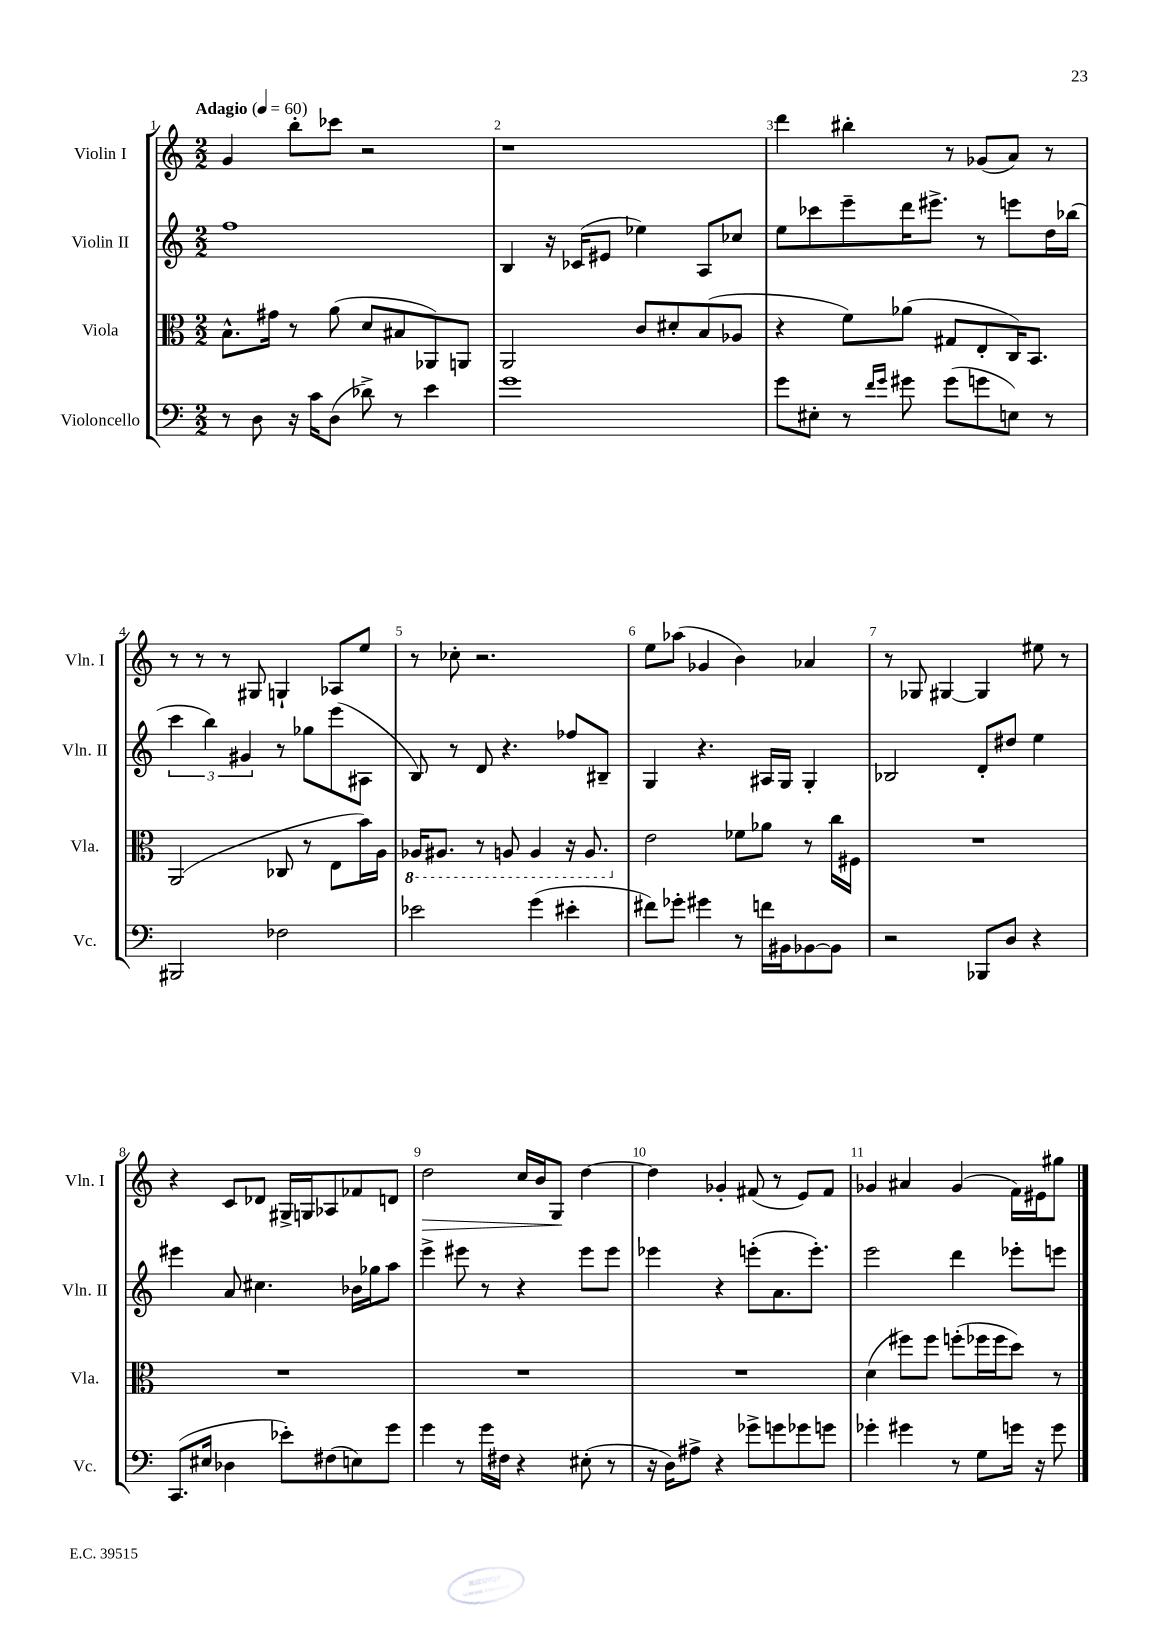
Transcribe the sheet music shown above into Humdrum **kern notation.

**kern	**kern	**kern	**kern
*staff4	*staff3	*staff2	*staff1
*clefF4	*clefC3	*clefG2	*clefG2
*k[]	*k[]	*k[]	*k[]
*M2/2	*M2/2	*M2/2	*M2/2
*MM60	*MM60	*MM60	*MM60
8r	8.B^^	1ff	4g
8D	.	.	.
.	16g#	.	.
16r	8r	.	8bb'
16c	.	.	.
(8D	(8a	.	8ccc-
8d-^)	8d	.	2r
8r	8B#	.	.
4e	8AA-)	.	.
.	8AA	.	.
=	=	=	=
1g	2AA	4B	1r
.	.	16r	.
.	.	(16c-	.
.	.	8e#	.
.	8c	4ee-)	.
.	8d#'	.	.
.	(8B	8A	.
.	8A-	8cc-	.
=	=	=	=
8g	4r	8ee	4ddd
8E#'	.	8ccc-	.
8r	8f)	8eee~	4bb#'
16qqf	.	.	.
16qqg	.	.	.
8g#	(8a-	16ddd	.
.	.	8.eee#^	.
(8g#	8G#	.	8r
8g	8E'	8r	(8g-
8E)	16C)	8eee	8a)
.	8.BB	.	.
8r	.	16dd	8r
.	.	(16bb-	.
=	=	=	=
2BBB#	(2AA	6ccc	8r
.	.	.	8r
.	.	6bb)	.
.	.	.	8r
.	.	6g#	.
.	.	.	8G#
2F-	8C-	8r	4G`
.	8r	8gg-	.
.	8E	(8eee	8A-
.	16b)	8A#	8ee
.	16A	.	.
=	=	=	=
2e-	16AA-	8B)	8r
.	8.AA#	.	.
.	.	8r	8cc-'
.	8r	8d	2.r
.	8AA	4.r	.
(4g	4AA	.	.
4e#'	16r	8ff-	.
.	8.AA	.	.
.	.	8B#~	.
=	=	=	=
8f#)	2e	4G	8ee
8g-'	.	.	(8aa-
4g#	.	4.r	4g-
8r	8f-	.	4b)
16f	8a-	16A#	.
16BB#	.	16G	.
[8BB-	8r	4G'	4a-
8BB-]	16cc	.	.
.	16F#	.	.
=	=	=	=
2r	1r	2B-	8r
.	.	.	8G-
.	.	.	[4G#
8BBB-	.	8d'	4G#]
8D	.	8dd#	.
4r	.	4ee	8ee#
.	.	.	8r
=	=	=	=
(8.CC	1r	4eee#	4r
16E#	.	.	.
4D-	.	8a	8c
.	.	4.cc#	8d-
8e-')	.	.	16G#^
.	.	.	16G
(8F#	.	.	8A-
8E)	.	16b-	8f-
.	.	16gg-	.
8g	.	8aa	8d
=	=	=	=
4g	1r	4eee^	2dd
8r	.	8eee#	.
16g	.	8r	.
16F#	.	.	.
4r	.	4r	16cc
.	.	.	16b
.	.	.	8G
(8E#'	.	8eee#	[4dd
8r	.	8eee#	.
=	=	=	=
16r	1r	4eee-	4dd]
16D)	.	.	.
8A#^	.	.	.
4r	.	4r	4g-'
8g-^	.	(8eee'	(8f#
8g	.	8.a	8r
8g-	.	.	8e)
.	.	8.eee')	.
8g	.	.	8f#
=	=	=	=
4g-'	(4d	2eee	4g-
4g#	8ff#)	.	4a#
.	8ff#	.	.
8r	(8ff'	4ddd	(4g-
8G	16ff-	.	.
.	16ff-	.	.
16g	8dd)	8eee-'	16f)
16r	.	.	16e#
8g	8r	8eee	8gg#
==	==	==	==
*-	*-	*-	*-
